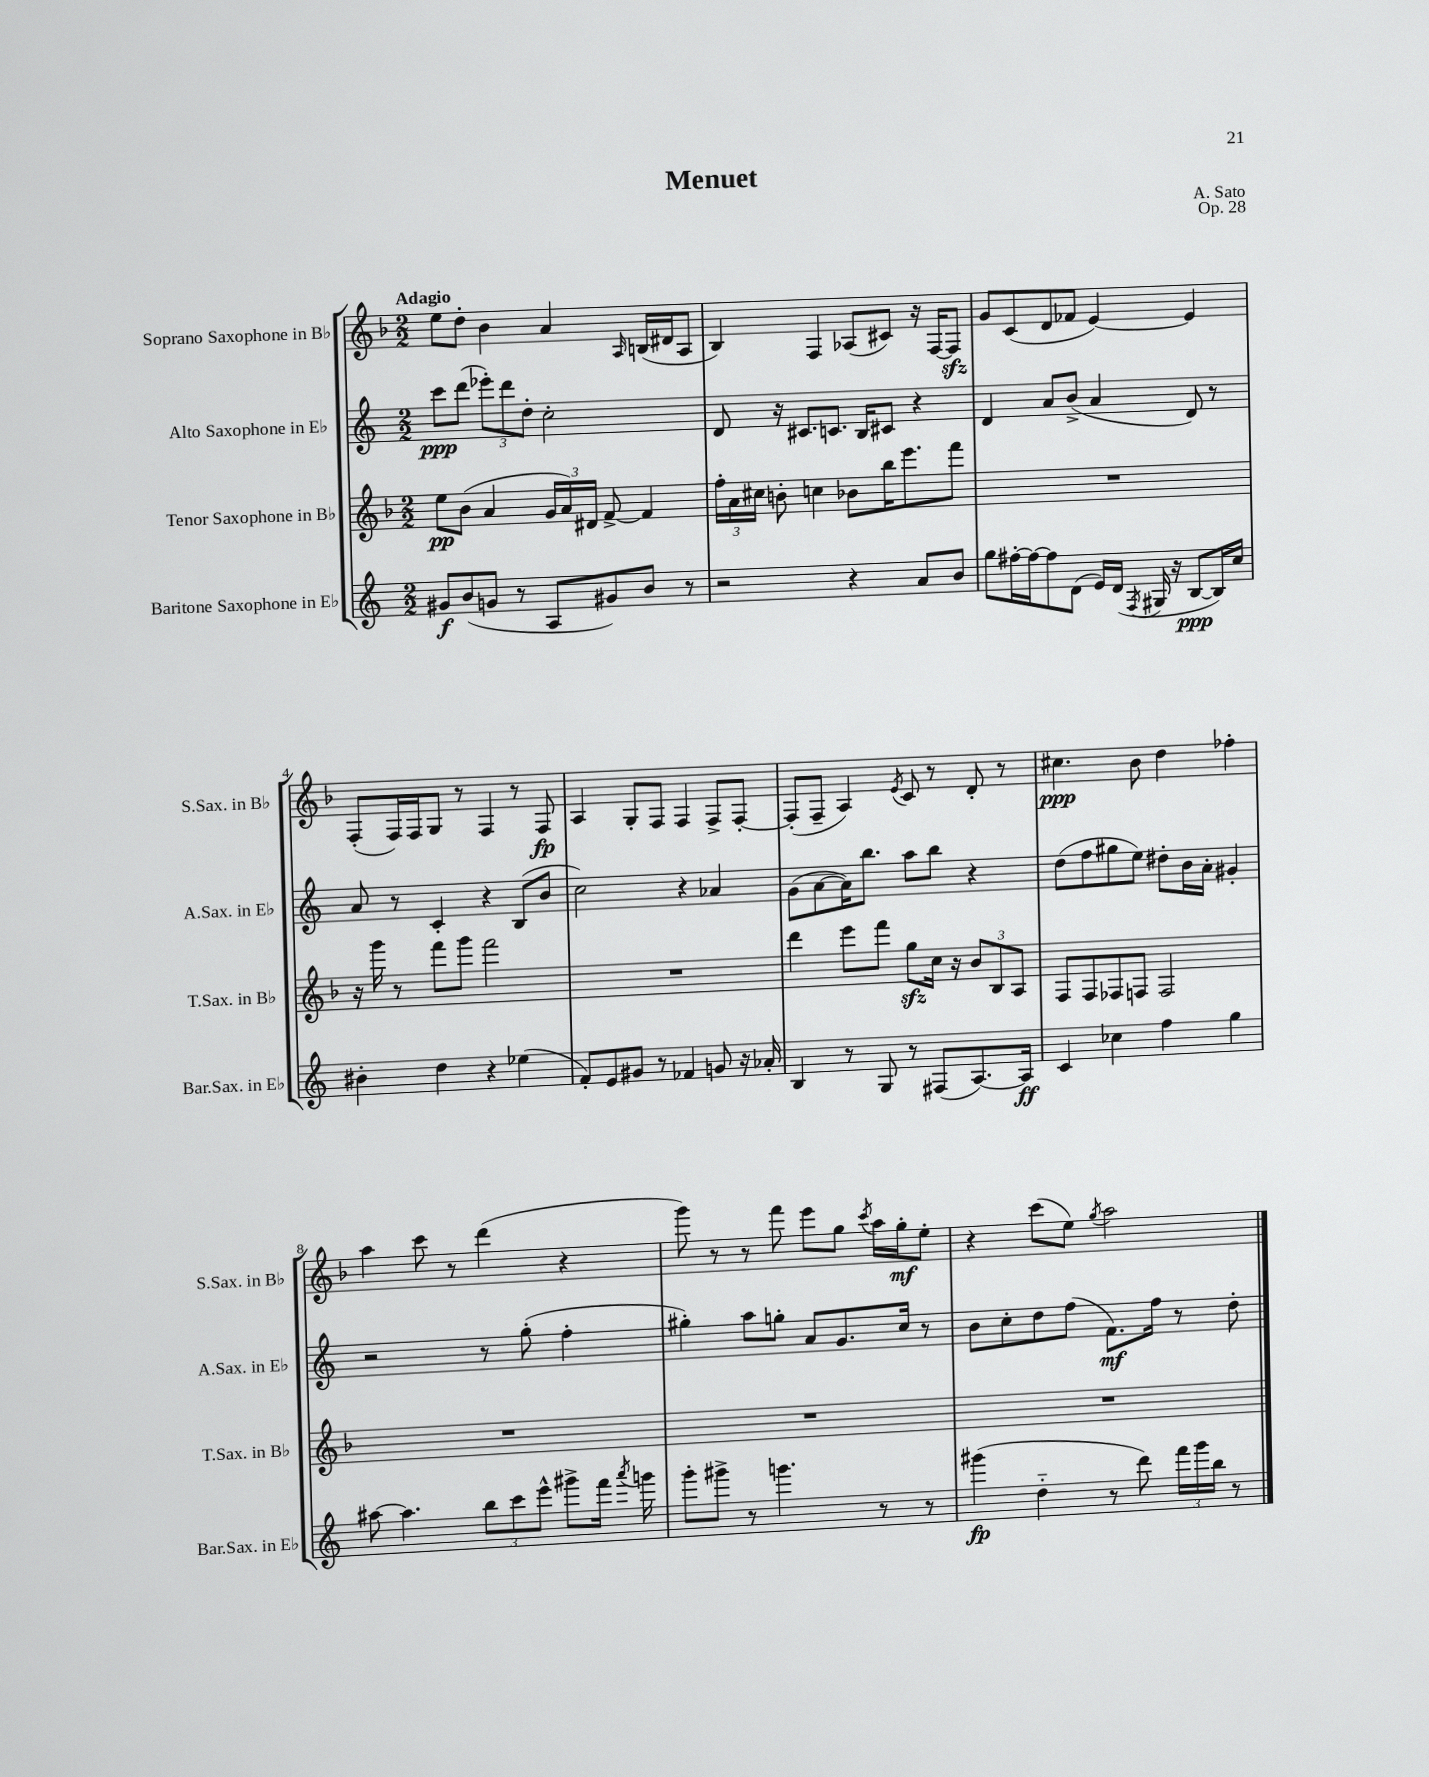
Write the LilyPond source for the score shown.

\header { title = "Menuet" composer = "A. Sato" opus = "Op. 28" }
<<
\new StaffGroup <<
\new Staff = "s0" \with { instrumentName = "Soprano Saxophone in Bb" shortInstrumentName = "S.Sax. in Bb" } {
    \clef treble \key f \major \numericTimeSignature \time 2/2 \tempo "Adagio"
    \autoBeamOff e''8[ d''8]-. bes'4 a'4 \grace { a16 } b16[( dis'16 a8] |
    bes4) f4 aes8[( cis'8]) r16 f16[~ f8]\sfz |
    g'8[ c'8( d'8 fes'8] e'4~) e'4 |
    f8[-.( f16) f16 g8] r8 f4 r8 f8\fp |
    a4 g8[-. f8] f4 f8[-> f8]~-. |
    f8[-.( f8]-- a4) \acciaccatura { e'8 } c'8 r8 d'8-. r8 |
    cis''4.\ppp bes'8 d''4 fes''4-. |
    a''4 c'''8 r8 d'''4( r4 |
    g'''8) r8 r8 f'''8 e'''8[ g''8] \acciaccatura { c'''8 } a''16[ g''16-.\mf e''8]-. |
    r4 c'''8[( e''8]) \acciaccatura { g''8 } a''2 \bar "|." |
}
\new Staff = "s1" \with { instrumentName = "Alto Saxophone in Eb" shortInstrumentName = "A.Sax. in Eb" } {
    \clef treble \key c \major \numericTimeSignature \time 2/2
    \autoBeamOff c'''8[\ppp d'''8]( \tuplet 3/2 { ees'''8[-.) d'''8 d''8]-. } c''2-. |
    d'8 r16 cis'8.[ c'8.] b16[ cis'8] r4 |
    d'4 a'8[ b'8]->( a'4 d'8) r8 |
    a'8 r8 c'4-. r4 b8[( b'8] |
    c''2) r4 aes'4 |
    g'8[( a'8~ a'16) b''8.] a''8[ b''8] r4 |
    d''8[( f''8 gis''8 e''8]) dis''8[-. b'16 a'16]-. gis'4-. |
    r2 r8 g''8-.( f''4-. |
    gis''4-.) a''8[ g''8]-. a'8[ g'8. c''16] r8 |
    b'8[ c''8-. d''8 f''8]( f'8.[\mf) f''16] r8 d''8-. \bar "|." |
}
\new Staff = "s2" \with { instrumentName = "Tenor Saxophone in Bb" shortInstrumentName = "T.Sax. in Bb" } {
    \clef treble \key f \major \numericTimeSignature \time 2/2
    \autoBeamOff e''8[\pp bes'8]( a'4 \tuplet 3/2 { g'16[ a'16) dis'16] } f'8~-> f'4 |
    \tuplet 3/2 { f''16[-. a'16 cis''16] } b'8-. c''4 bes'8[ bes''16 e'''8. f'''8] |
    R1 |
    r16 g'''16 r8 f'''8[ g'''8] f'''2 |
    R1 |
    d'''4 e'''8[ f'''8] g''8[\sfz c''16] r16 \tuplet 3/2 { bes'8[ bes8 a8] } |
    f8[ f8 fes8 f8] f2 |
    R1 |
    R1 |
    R1 \bar "|." |
}
\new Staff = "s3" \with { instrumentName = "Baritone Saxophone in Eb" shortInstrumentName = "Bar.Sax. in Eb" } {
    \clef treble \key c \major \numericTimeSignature \time 2/2
    \autoBeamOff gis'8[\f b'8( g'8] r8 a8[ gis'8) b'8] r8 |
    r2 r4 a'8[ b'8] |
    g''8[ fis''16~-. fis''16~ fis''8 d'8]( e'16[) d'16]( \acciaccatura { f8 } gis16 r16 b8[~\ppp b16) c''16] |
    bis'4-. d''4 r4 ees''4( |
    f'8[-.) e'8 gis'8] r8 fes'4 g'8 r16 aes'16-. |
    b4 r8 g8 r8 fis8[( a8.~) a16]\ff |
    c'4 ces''4 f''4 g''4 |
    ais''8~ ais''4. \tuplet 3/2 { b''8[ c'''8 e'''8]-^ } gis'''8[-> f'''16] \acciaccatura { a'''8 } g'''16 |
    g'''8[-. gis'''8]-> r8 g'''4. r8 r8 |
    gis'''4\fp( d''4-_ r8 d'''8) \tuplet 3/2 { f'''16[ gis'''16 b''16] } r8 \bar "|." |
}
>>
>>
